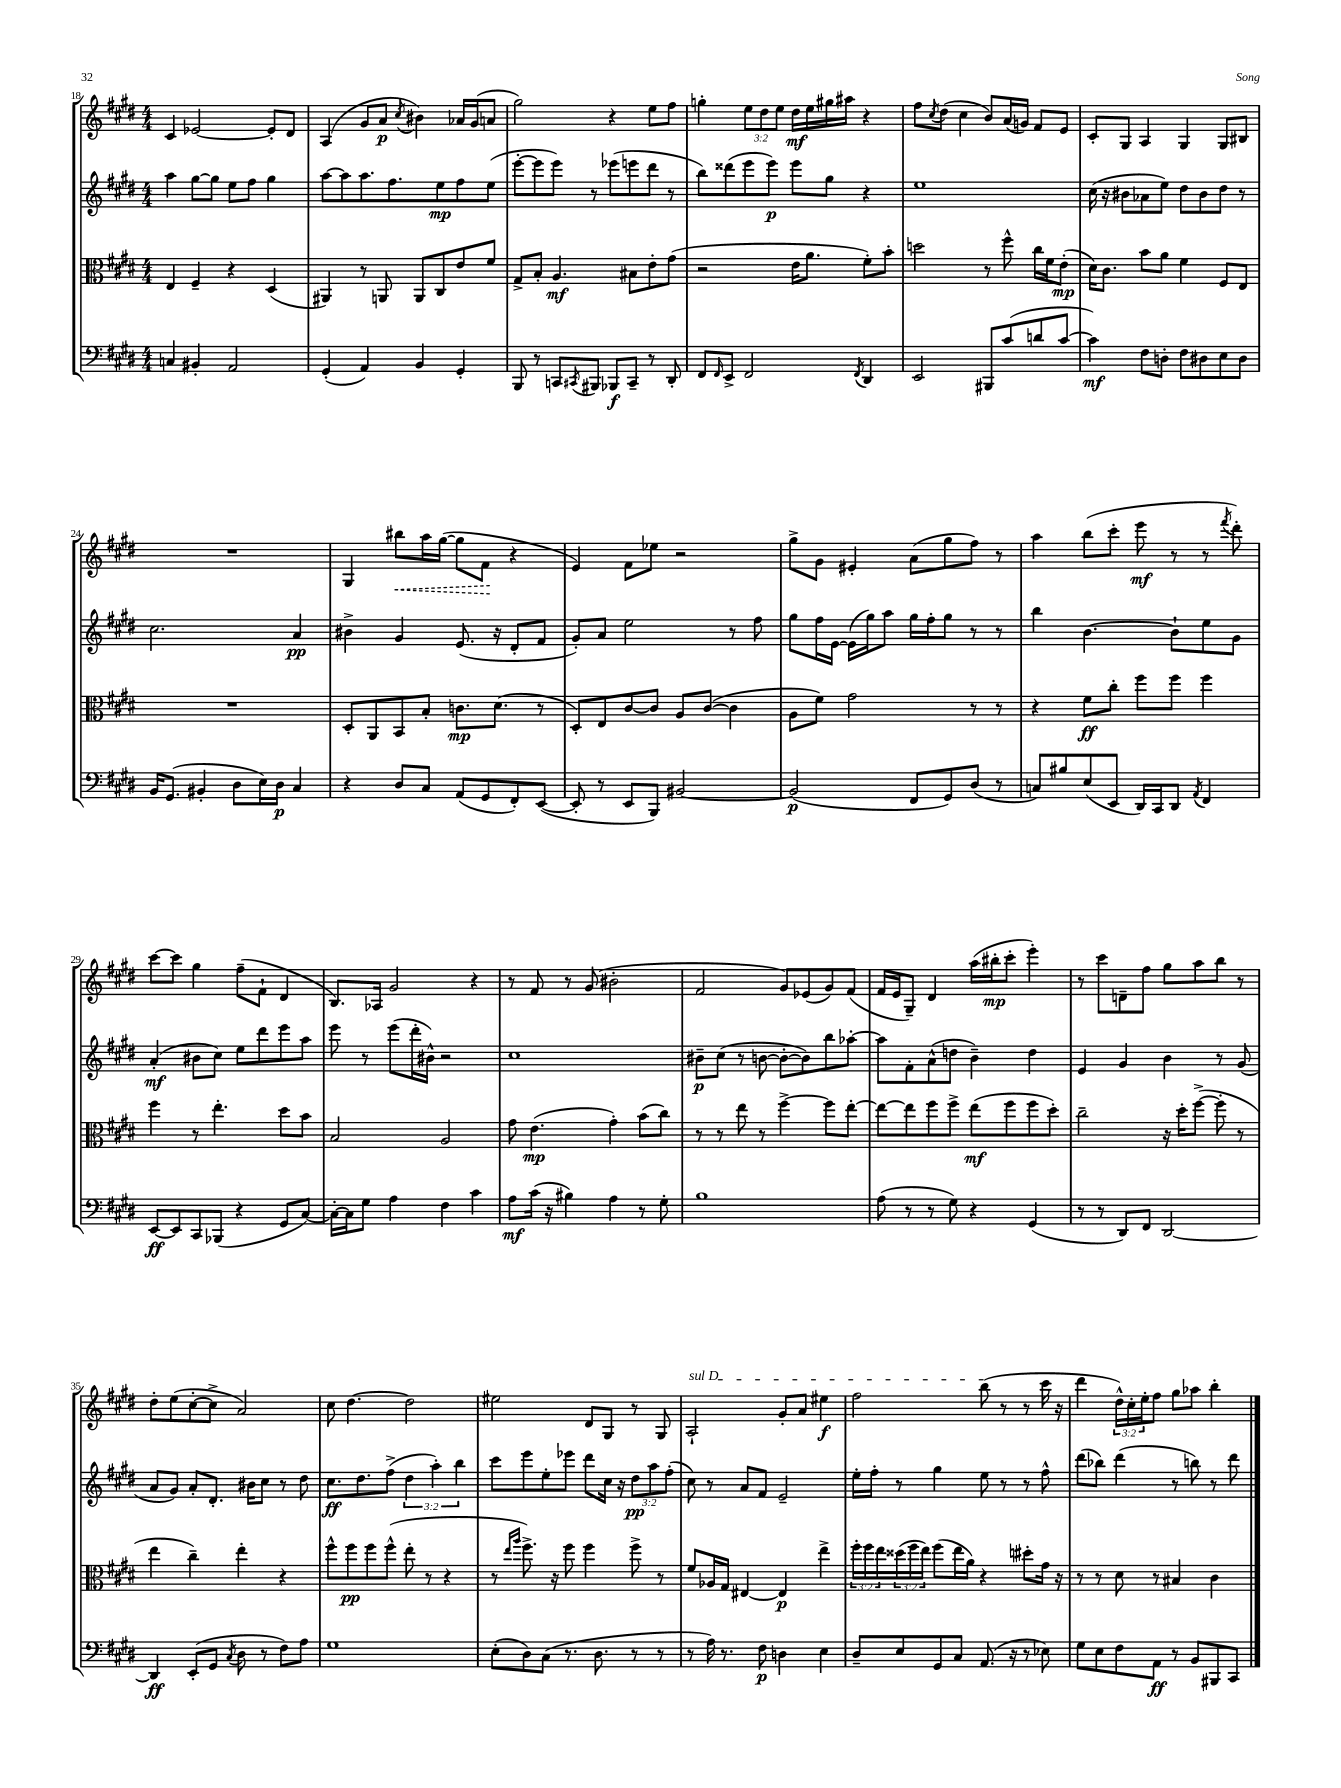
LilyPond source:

<<
\new StaffGroup <<
\new Staff = "s0" {
    \clef treble \key e \major \numericTimeSignature \time 4/4 \override Staff.TupletNumber.text = #tuplet-number::calc-fraction-text
    cis'4 ees'2~ ees'8-. dis'8 |
    a4( gis'8 a'8\p \acciaccatura { cis''8 } bis'4) aes'16 gis'16( a'8 |
    gis''2) r4 e''8 fis''8 |
    g''4-. \tuplet 3/2 { e''8 dis''8 e''8 } dis''16\mf e''16 gis''16 ais''16 r4 |
    fis''8 \acciaccatura { cis''8 } dis''8( cis''4 b'8) a'16( g'16) fis'8 e'8 |
    cis'8-. gis8 a4 gis4 gis8 bis8 |
    R1 |
    gis4 \once \override Hairpin.style = #'dashed-line bis''8\< a''16 gis''16~( gis''8 fis'8\! r4 |
    e'4) fis'8 ees''8 r2 |
    gis''8-> gis'8 eis'4-. a'8( gis''8 fis''8) r8 |
    a''4 b''8( cis'''8-. e'''8\mf r8 r8 \acciaccatura { fis'''8 } dis'''8-.) |
    cis'''8~ cis'''8 gis''4 fis''8--( fis'8-! dis'4 |
    b8.) aes16 gis'2 r4 |
    r8 fis'8 r8 gis'8( bis'2-. |
    fis'2 gis'8) ees'8( gis'8) fis'8( |
    fis'16 e'16 gis8--) dis'4 a''16( bis''16-.\mp cis'''8-. e'''4-.) |
    r8 cis'''8 d'8-- fis''8 gis''8 a''8 b''8 r8 |
    dis''8-. e''8( cis''8~-. cis''8-> a'2) |
    cis''8 dis''4.~ dis''2 |
    eis''2 dis'8 gis8 r8 gis8 |
    \once \override TextSpanner.bound-details.left.text = \markup { \italic "sul D" } a2-!\startTextSpan gis'8-. a'8 eis''4\f |
    fis''2 b''8\stopTextSpan( r8 r8 cis'''16 r16 |
    dis'''4 \tuplet 3/2 { dis''16-^) cis''16-. e''16-. } fis''8 gis''8 aes''8 b''4-. \bar "|." |
}
\new Staff = "s1" {
    \clef treble \key e \major \numericTimeSignature \time 4/4 \override Staff.TupletNumber.text = #tuplet-number::calc-fraction-text
    a''4 gis''8~ gis''8 e''8 fis''8 gis''4 |
    a''8~ a''8 a''8. fis''8. e''8\mp fis''8 e''8( |
    e'''8~-. e'''8 e'''8) r8 ees'''8( e'''8 dis'''8 r8 |
    b''8) disis'''8( e'''8 e'''8\p) e'''8 gis''8 r4 |
    e''1 |
    cis''16( r16 bis'8 aes'8 e''8) dis''8 bis'8 dis''8 r8 |
    cis''2. a'4\pp |
    bis'4-> gis'4 e'8.( r16 dis'8-. fis'8 |
    gis'8-.) a'8 e''2 r8 fis''8 |
    gis''8 fis''16 e'16~ e'16( gis''16) a''8 gis''16 fis''16-. gis''8 r8 r8 |
    b''4 b'4.~ b'8-! e''8 gis'8 |
    a'4-.\mf( bis'8 cis''8) e''8 dis'''8 e'''8 a''8 |
    e'''8 r8 e'''8( dis'''16-. bis'16-^) r2 |
    cis''1 |
    bis'8--\p cis''8( r8 b'8~ b'8~-. b'8) b''8 aes''8~-. |
    aes''8 fis'8-. a'8-^( d''8 b'4--) d''4 |
    e'4 gis'4 b'4 r8 gis'8( |
    a'8 gis'8) a'8-. dis'8.-. bis'16 cis''8 r8 dis''8 |
    cis''8.\ff dis''8. fis''8->( \tuplet 3/2 { dis''4 a''4-.) b''4 } |
    cis'''8 e'''8 e''8-. ees'''8 dis'''8 cis''16 r16 \tuplet 3/2 { dis''8\pp a''8 fis''8-.( } |
    cis''8) r8 a'8 fis'8 e'2-- |
    e''16-. fis''16-. r8 gis''4 e''8 r8 r8 fis''8-^ |
    dis'''8( bes''8) dis'''4( r8 b''8) r8 dis'''8 \bar "|." |
}
\new Staff = "s2" {
    \clef alto \key e \major \numericTimeSignature \time 4/4 \override Staff.TupletNumber.text = #tuplet-number::calc-fraction-text
    e4 fis4-- r4 dis4( |
    ais,4) r8 a,8 a,8 cis8 e'8 fis'8 |
    gis8-> b8-. a4.\mf bis8 e'8-. gis'8( |
    r2 e'16 a'8. fis'8-.) b'8-. |
    d''2 r8 fis''8-^ cis''16 fis'16 e'8-.\mp( |
    dis'16) cis'8. b'8 a'8 fis'4 fis8 e8 |
    R1 |
    dis8-. a,8 b,8 b8-. c'8.\mp dis'8.( r8 |
    dis8-.) e8 cis'8~ cis'8 a8 cis'8~( cis'4 |
    a8 fis'8) gis'2 r8 r8 |
    r4 fis'8\ff cis''8-. fis''8 fis''8 fis''4 |
    fis''4 r8 e''4.-. dis''8 b'8 |
    b2 a2 |
    gis'8 e'4.\mp( gis'4-.) b'8( cis''8) |
    r8 r8 e''8 r8 fis''4~-> fis''8 e''8~-. |
    e''8~ e''8 fis''8 fis''8-> e''8\mf( fis''8 fis''8 dis''8-.) |
    cis''2-- r16 dis''16-. fis''8~->( fis''8-. r8 |
    e''4 cis''4--) e''4-. r4 |
    fis''8-^ fis''8\pp fis''8 fis''8-^( e''8-. r8 r4 |
    r8 \grace { e''16 a''16 } fis''8.->) r16 fis''8 fis''4 fis''8-> r8 |
    fis'8 aes16 gis16 eis4~ eis4\p e''4-> |
    \tuplet 3/2 { fis''16-. fis''16 e''16 } \tuplet 3/2 { disis''16( fis''16 e''16) } fis''8( e''16 a'16) r4 dis''8-. gis'16 r16 |
    r8 r8 dis'8 r8 bis4 cis'4 \bar "|." |
}
\new Staff = "s3" {
    \clef bass \key e \major \numericTimeSignature \time 4/4
    c4 bis,4-. a,2 |
    gis,4-.( a,4) b,4 gis,4-. |
    b,,8 r8 c,8 \acciaccatura { cis,8 } bis,,8 bes,,8\f cis,8-- r8 dis,8-. |
    fis,8 \grace { fis,16 } e,8-> fis,2 \acciaccatura { fis,8 } dis,4 |
    e,2 bis,,8 cis'8( d'8 cis'8~ |
    cis'4\mf) fis8 d8-. fis8 dis8 e8 dis8 |
    b,16 gis,8.( bis,4-. dis8 e16) dis16\p cis4 |
    r4 dis8 cis8 a,8( gis,8 fis,8-.) e,8~( |
    e,8-. r8 e,8 b,,8) bis,2~ |
    bis,2\p( fis,8 gis,8) dis8( r8 |
    c8) bis8 e8( e,8 dis,16) cis,16 dis,8 \acciaccatura { a,8 } fis,4 |
    e,8~\ff e,8 cis,8 bes,,8( r4 gis,8 cis8~) |
    cis16~-. cis16 gis8 a4 fis4 cis'4 |
    a8\mf cis'16( r16 bis4) a4 r8 gis8-. |
    b1 |
    a8( r8 r8 gis8) r4 gis,4( |
    r8 r8 dis,8) fis,8 dis,2~ |
    dis,4\ff e,8-.( gis,8 \acciaccatura { cis8 } dis8 r8 fis8) a8 |
    gis1 |
    e8-.( dis8) cis8( r8. dis8. r8 r8 |
    r8 a16) r8. fis8\p d4 e4 |
    dis8-- e8 gis,8 cis8 a,8.( r16 r8 ees8) |
    gis8 e8 fis8 a,8\ff r8 b,8 bis,,8 cis,8 \bar "|." |
}
>>
>>
\layout { \context { \Score currentBarNumber = #18 } }
